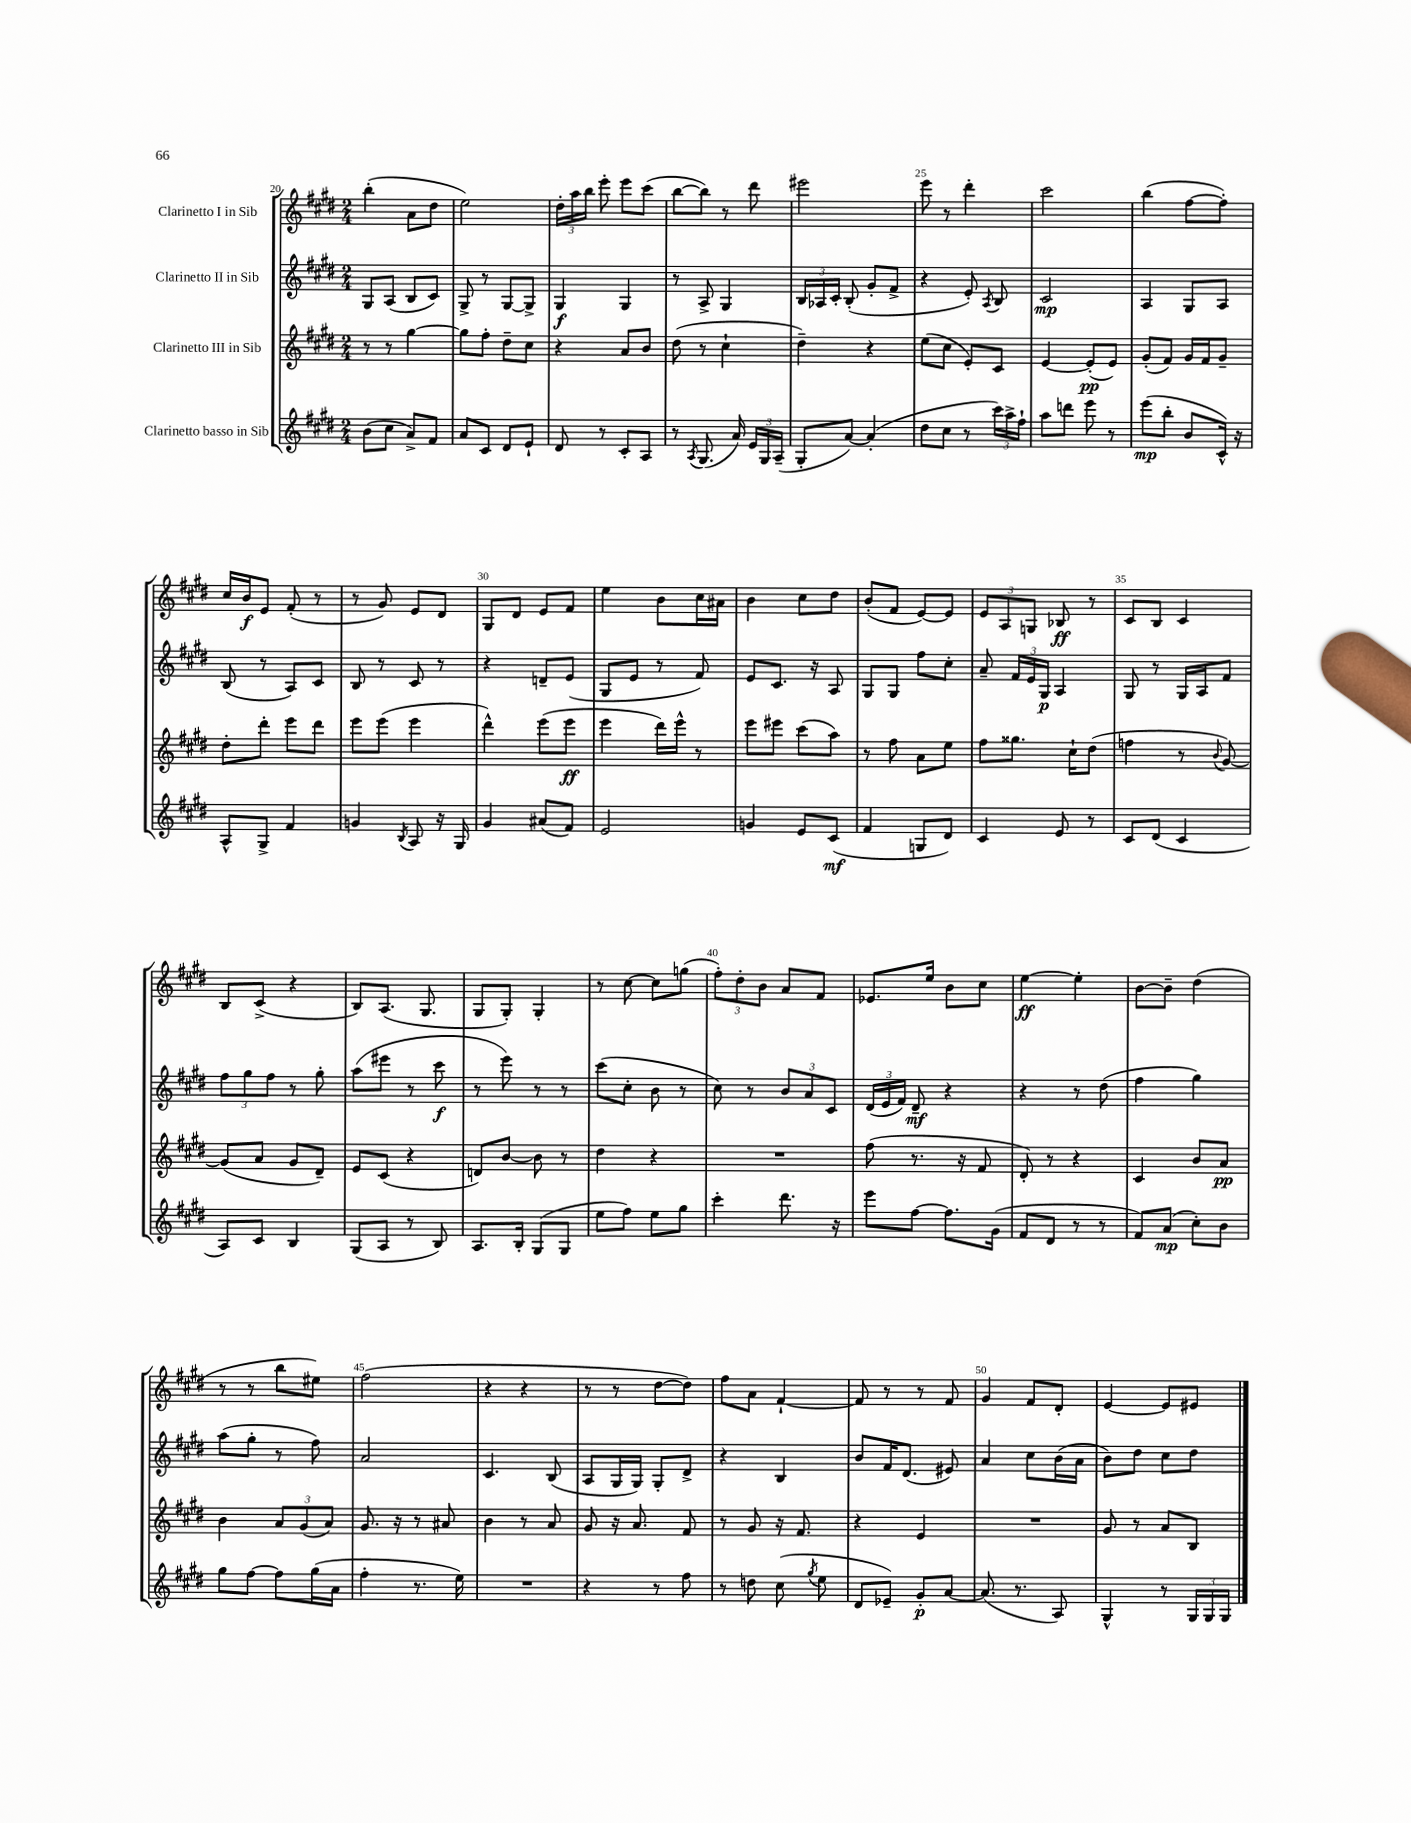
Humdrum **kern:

**kern	**dynam	**kern	**dynam	**kern	**dynam	**kern	**dynam
*part4	*part4	*part3	*part3	*part2	*part2	*part1	*part1
*staff4	*staff4	*staff3	*staff3	*staff2	*staff2	*staff1	*staff1
*I"Clarinetto basso in Sib	*	*I"Clarinetto III in Sib	*	*I"Clarinetto II in Sib	*	*I"Clarinetto I in Sib	*
*clefG2	*	*clefG2	*	*clefG2	*	*clefG2	*
*k[f#c#g#d#]	*	*k[f#c#g#d#]	*	*k[f#c#g#d#]	*	*k[f#c#g#d#]	*
*M2/4	*	*M2/4	*	*M2/4	*	*M2/4	*
=20	=20	=20	=20	=20	=20	=20	=20
(8b\L	.	8r	.	8G#/L	.	(4bb'\	.
8cc#\J	.	8r	.	(8A/J	.	.	.
8a^/L)	.	[4gg#\	.	8B/L	.	8a\L	.
8f#/J	.	.	.	8c#/J)	.	8dd#\J	.
=21	=21	=21	=21	=21	=21	=21	=21
8a/L	.	8gg#\L]	.	8G#^/	.	2ee\)	.
8c#/J	.	8ff#'\J	.	8r	.	.	.
8d#/L	.	8dd#~\L	.	[8G#/L	.	.	.
8e`/J	.	8cc#\J	.	8G#^/J]	.	.	.
=22	=22	=22	=22	=22	=22	=22	=22
8d#/	.	4r	.	4G#/	f	24dd#'\LL	.
.	.	.	.	.	.	24aa\	.
.	.	.	.	.	.	24bb\JJ	.
8r	.	.	.	.	.	8eee'\	.
8c#'/L	.	8a/L	.	4G#/	.	8eee\L	.
8A/J	.	8b/J	.	.	.	(8ccc#\J	.
=23	=23	=23	=23	=23	=23	=23	=23
8r	.	(8dd#\	.	8r	.	[8bb\L	.
8qA/	.	.	.	.	.	.	.
(8.G#/	.	8r	.	8A^/	.	8bb\J])	.
.	.	4cc#`\	.	4G#/	.	8r	.
16a/)	.	.	.	.	.	.	.
24e/LL	.	.	.	.	.	8ddd#\	.
24G#/	.	.	.	.	.	.	.
(24A~/JJ	.	.	.	.	.	.	.
=24	=24	=24	=24	=24	=24	=24	=24
8G#'/L	.	4dd#~\)	.	24B/LL	.	2eee#X\	.
.	.	.	.	24A-X/	.	.	.
.	.	.	.	24c#'/JJ	.	.	.
[8a/J)	.	.	.	(8B'/	.	.	.
(4a'/]	.	4r	.	8g#'/L	.	.	.
.	.	.	.	8f#^/J	.	.	.
=25	=25	=25	=25	=25	=25	=25	=25
8dd#\L	.	(8ee\L	.	4r	.	8eee\	.
8cc#\J	.	8cc#\J	.	.	.	8r	.
8r	.	8e'/L)	.	8e'/)	.	4ddd#'\	.
.	.	.	.	8qA/	.	.	.
24ccc#\LL)	.	8c#/J	.	8B/	.	.	.
24aa^\	.	.	.	.	.	.	.
24ff#`\JJ	.	.	.	.	.	.	.
=26	=26	=26	=26	=26	=26	=26	=26
8aa\L	.	[4e/	.	2c#/	mp	2ccc#\	.
8dddn\J	.	.	.	.	.	.	.
8eee\	.	(8e'/L]	pp	.	.	.	.
8r	.	8e/J)	.	.	.	.	.
=27	=27	=27	=27	=27	=27	=27	=27
(8eee\L	mp	(8g#'/L	.	4A/	.	(4bb\	.
8bb'\J	.	8f#/J)	.	.	.	.	.
8b/L	.	16g#/LL	.	8G#/L	.	[8ff#\L	.
.	.	16f#/J	.	.	.	.	.
16c#^^/Jk)	.	8g#~/J	.	8A/J	.	8ff#'\J])	.
16r	.	.	.	.	.	.	.
!!LO:LB:g=z
=28	=28	=28	=28	=28	=28	=28	=28
8A^^/L	.	8dd#'\L	.	(8B/	.	16cc#/LL	.
.	.	.	.	.	.	16b/J	f
8G#^/J	.	8ddd#'\J	.	8r	.	8e/J	.
4f#/	.	8eee\L	.	8A/L)	.	(8f#'/	.
.	.	8ddd#\J	.	8c#/J	.	8r	.
=29	=29	=29	=29	=29	=29	=29	=29
4gn/	.	8eee\L	.	8B/	.	8r	.
.	.	(8eee\J	.	8r	.	8g#/)	.
8qB/	.	.	.	.	.	.	.
8A/	.	4eee\	.	8c#/	.	8e/L	.
16r	.	.	.	8r	.	8d#/J	.
16G#/	.	.	.	.	.	.	.
=30	=30	=30	=30	=30	=30	=30	=30
4g#/	.	4ddd#^^\)	.	4r	.	8G#/L	.
.	.	.	.	.	.	8d#/J	.
(8a#X/L	.	(8eee\L	.	8dn~/L	.	8e/L	.
8f#/J)	.	8eee\J	ff	(8e/J	.	8f#/J	.
=31	=31	=31	=31	=31	=31	=31	=31
2e/	.	4eee\	.	8G#/L	.	4ee\	.
.	.	.	.	8e/J	.	.	.
.	.	16ddd#\LL)	.	8r	.	8b\L	.
.	.	16eee^^\JJ	.	.	.	.	.
.	.	8r	.	8f#/)	.	16cc#\L	.
.	.	.	.	.	.	16a#X\JJ	.
=32	=32	=32	=32	=32	=32	=32	=32
4gn/	.	8eee\L	.	8e/L	.	4b\	.
.	.	8eee#X\J	.	8.c#/J	.	.	.
8e/L	.	(8ccc#\L	.	.	.	8cc#\L	.
.	.	.	.	16r	.	.	.
(8c#/J	mf	8aa\J)	.	8A/	.	8dd#\J	.
=33	=33	=33	=33	=33	=33	=33	=33
4f#/	.	8r	.	8G#/L	.	(8b'/L	.
.	.	8ff#\	.	8G#/J	.	8f#/J	.
8Gn/L	.	8a\L	.	8ff#\L	.	[8e/L)	.
8d#/J)	.	8ee\J	.	8cc#'\J	.	8e/J]	.
=34	=34	=34	=34	=34	=34	=34	=34
4c#/	.	8ff#\L	.	8a~/	.	12e/L	.
.	.	.	.	.	.	12A/	.
.	.	8.gg##X\J	.	24f#/LL	.	.	.
.	.	.	.	24e/	.	12Gn/J	.
.	.	.	.	24G#/JJ	p	.	.
8e/	.	.	.	4A/	.	8B-X/	ff
.	.	16cc#`\KL	.	.	.	.	.
8r	.	(8dd#\J	.	.	.	8r	.
=35	=35	=35	=35	=35	=35	=35	=35
8c#/L	.	4ffn\	.	8G#/	.	8c#/L	.
(8d#/J	.	.	.	8r	.	8B/J	.
4c#/	.	8r	.	16G#/LL	.	4c#/	.
.	.	.	.	16A/J	.	.	.
.	.	8qqb/	.	.	.	.	.
.	.	[8g#/)	.	8f#/J	.	.	.
!!LO:LB:g=z
=36	=36	=36	=36	=36	=36	=36	=36
8A/L)	.	(8g#/L]	.	12ff#\L	.	8B/L	.
.	.	.	.	12gg#\	.	.	.
8c#/J	.	8a/J	.	.	.	(8c#^/J	.
.	.	.	.	12ff#\J	.	.	.
4B/	.	8g#/L	.	8r	.	4r	.
.	.	8d#~/J)	.	8gg#'\	.	.	.
=37	=37	=37	=37	=37	=37	=37	=37
(8G#/L	.	8e/L	.	(8aa\L	.	8B/L)	.
8A/J	.	(8c#/J	.	8eee#X\J	.	(8.A/J	.
8r	.	4r	.	8r	.	.	.
.	.	.	.	.	.	8.G#/	.
8B/)	.	.	.	8ccc#\	f	.	.
=38	=38	=38	=38	=38	=38	=38	=38
8.A/L	.	8dn/L)	.	8r	.	8G#/L	.
.	.	[8b/J	.	8eee\)	.	8G#'/J)	.
16B'/Jk	.	.	.	.	.	.	.
(8G#/L	.	8b\]	.	8r	.	4G#'/	.
8G#/J	.	8r	.	8r	.	.	.
=39	=39	=39	=39	=39	=39	=39	=39
8ee\L	.	4dd#\	.	(8ccc#\L	.	8r	.
8ff#\J)	.	.	.	8cc#'\J	.	[8cc#\	.
8ee\L	.	4r	.	8b\	.	8cc#\L]	.
8gg#\J	.	.	.	8r	.	(8ggn\J	.
=40	=40	=40	=40	=40	=40	=40	=40
4ccc#'\	.	2r	.	8cc#\)	.	12ff#'\L)	.
.	.	.	.	.	.	12dd#'\	.
.	.	.	.	8r	.	.	.
.	.	.	.	.	.	12b\J	.
8.ddd#\	.	.	.	12b/L	.	8a/L	.
.	.	.	.	12a/	.	.	.
.	.	.	.	.	.	8f#/J	.
.	.	.	.	12c#/J	.	.	.
16r	.	.	.	.	.	.	.
=41	=41	=41	=41	=41	=41	=41	=41
8eee\L	.	(8ff#\	.	(24d#/LL	.	8.e-X/L	.
.	.	.	.	24e/	.	.	.
.	.	.	.	24f#/JJ)	.	.	.
[8ff#\J	.	8.r	.	8d#~/	mf	.	.
.	.	.	.	.	.	16ee/Jk	.
8.ff#\L]	.	.	.	4r	.	8b\L	.
.	.	16r	.	.	.	.	.
.	.	8f#/	.	.	.	8cc#\J	.
(16g#\Jk	.	.	.	.	.	.	.
=42	=42	=42	=42	=42	=42	=42	=42
8f#/L	.	8d#'/)	.	4r	.	[4ee\	ff
8d#/J	.	8r	.	.	.	.	.
8r	.	4r	.	8r	.	4ee'\]	.
8r	.	.	.	(8dd#\	.	.	.
=43	=43	=43	=43	=43	=43	=43	=43
8f#/L)	.	4c#/	.	4ff#\	.	[8b\L	.
(8a/J	mp	.	.	.	.	8b~\J]	.
8cc#'\L)	.	8b/L	.	4gg#\)	.	(4dd#\	.
8b\J	.	8a/J	pp	.	.	.	.
!!LO:LB:g=z
=44	=44	=44	=44	=44	=44	=44	=44
8gg#\L	.	4b\	.	(8aa\L	.	8r	.
[8ff#\J	.	.	.	8gg#'\J	.	8r	.
8ff#\L]	.	12a/L	.	8r	.	8bb\L	.
.	.	(12g#/	.	.	.	.	.
(16gg#\L	.	.	.	8ff#\)	.	8ee#X\J)	.
.	.	12a/J)	.	.	.	.	.
16a\JJ	.	.	.	.	.	.	.
=45	=45	=45	=45	=45	=45	=45	=45
4ff#'\	.	8.g#/	.	2a/	.	(2ff#\	.
.	.	16r	.	.	.	.	.
8.r	.	8r	.	.	.	.	.
.	.	8a#X/	.	.	.	.	.
16ee\)	.	.	.	.	.	.	.
=46	=46	=46	=46	=46	=46	=46	=46
2r	.	4b\	.	4.c#/	.	4r	.
.	.	8r	.	.	.	4r	.
.	.	8a/	.	(8B/	.	.	.
=47	=47	=47	=47	=47	=47	=47	=47
4r	.	8g#/	.	8A/L	.	8r	.
.	.	16r	.	16G#/L	.	8r	.
.	.	8.a/	.	16G#/JJ)	.	.	.
8r	.	.	.	8G#'/L	.	[8dd#\L	.
8ff#\	.	8f#/	.	8d#^/J	.	8dd#\J])	.
=48	=48	=48	=48	=48	=48	=48	=48
8r	.	8r	.	4r	.	8ff#\L	.
8ddn\	.	8g#/	.	.	.	8a\J	.
(8cc#\	.	16r	.	4B/	.	[4f#`/	.
.	.	8.f#/	.	.	.	.	.
8qgg#/	.	.	.	.	.	.	.
8ee\	.	.	.	.	.	.	.
=49	=49	=49	=49	=49	=49	=49	=49
8d#/L	.	4r	.	8b/L	.	8f#/]	.
8e-X~/J)	.	.	.	16f#/K	.	8r	.
.	.	.	.	(8.d#/J	.	.	.
8g#'/L	p	4e/	.	.	.	8r	.
[8a/J	.	.	.	8e#X/)	.	8f#/	.
=50	=50	=50	=50	=50	=50	=50	=50
(8.a/]	.	2r	.	4a/	.	4g#/	.
8.r	.	.	.	.	.	.	.
.	.	.	.	8cc#\L	.	8f#/L	.
8A/)	.	.	.	(16b\L	.	8d#'/J	.
.	.	.	.	16a\JJ	.	.	.
=51	=51	=51	=51	=51	=51	=51	=51
4G#^^/	.	8g#/	.	8b\L)	.	[4e/	.
.	.	8r	.	8dd#\J	.	.	.
8r	.	8a/L	.	8cc#\L	.	8e/L]	.
24G#/LL	.	8B/J	.	8dd#\J	.	8e#X/J	.
24G#/	.	.	.	.	.	.	.
24G#/JJ	.	.	.	.	.	.	.
==	==	==	==	==	==	==	==
*-	*-	*-	*-	*-	*-	*-	*-
